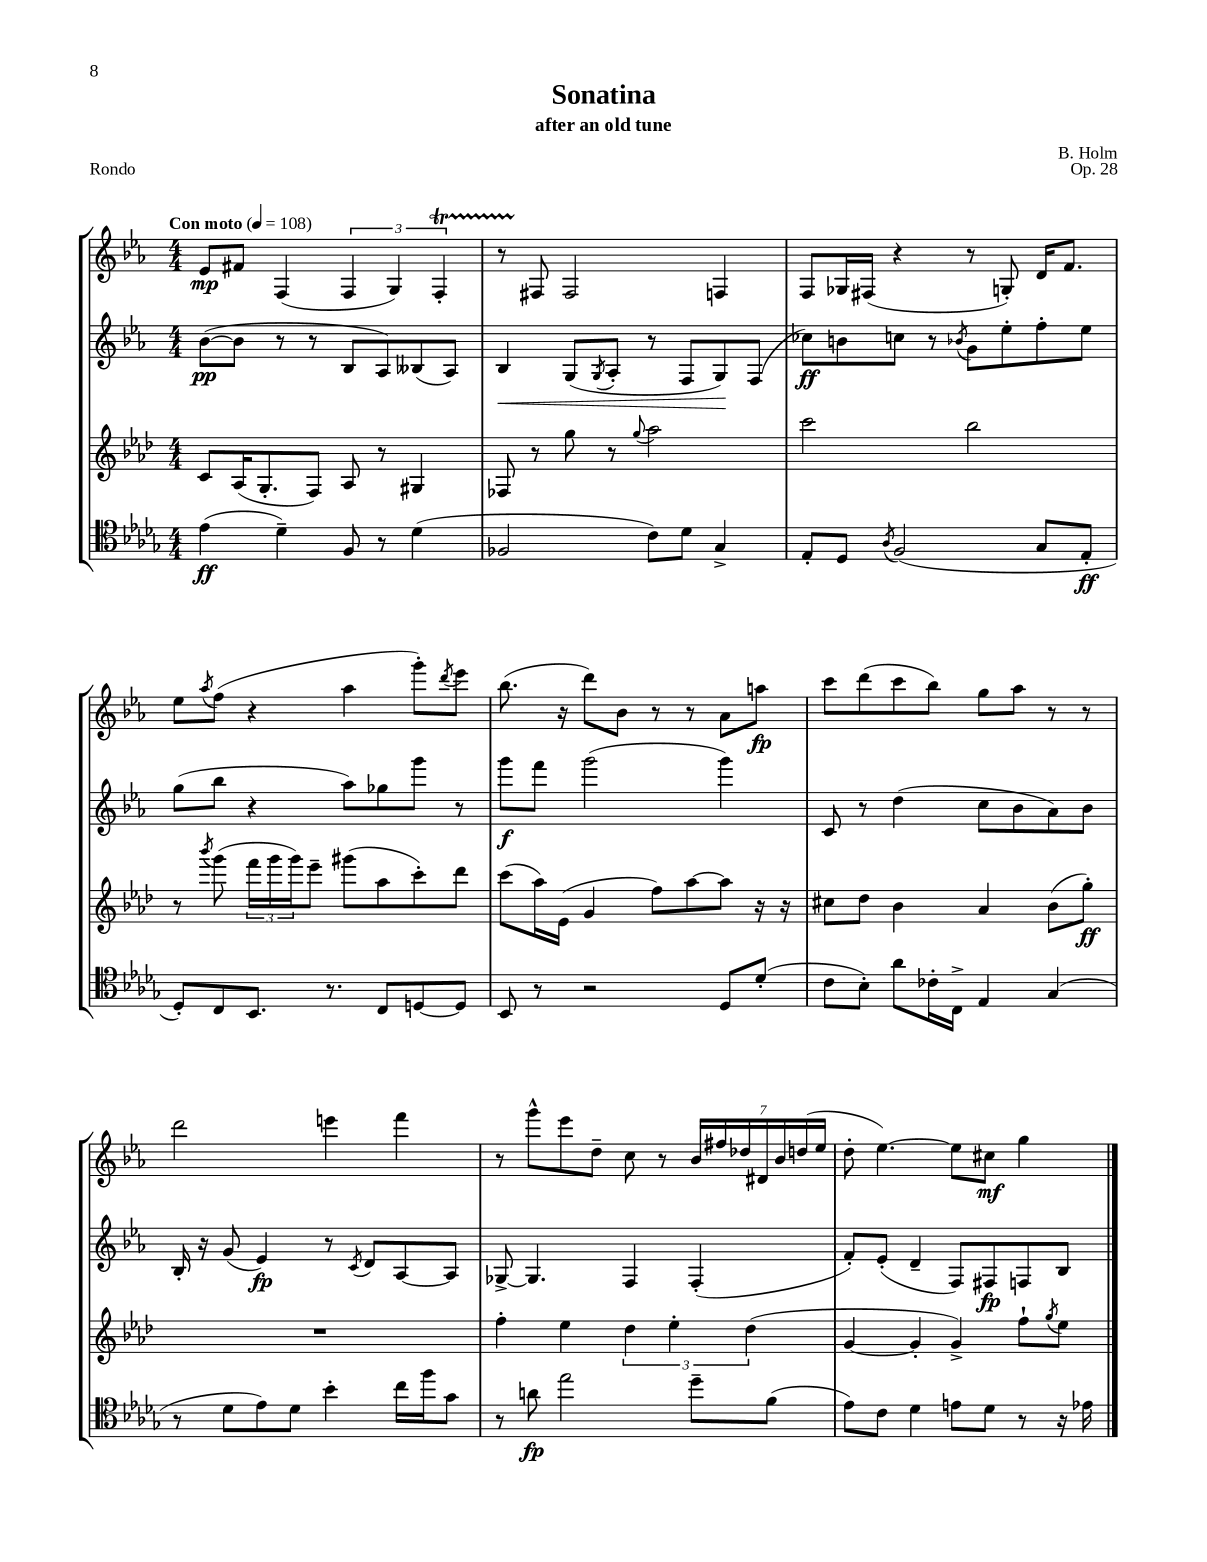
\header { title = "Sonatina" composer = "B. Holm" subtitle = "after an old tune" opus = "Op. 28" piece = "Rondo" }
<<
\new StaffGroup <<
\new Staff = "s0" {
    \clef treble \key ees \major \numericTimeSignature \time 4/4 \tempo "Con moto" 4 = 108
    ees'8\mp fis'8 f4( \tuplet 3/2 { f4 g4) f4-.\startTrillSpan } |
    r8 fis8\stopTrillSpan fis2 f4 |
    f8 ges16 fis16( r4 r8 g8-.) d'16 f'8. |
    ees''8 \acciaccatura { aes''8 } f''8( r4 aes''4 g'''8-.) \acciaccatura { d'''8 } ees'''8 |
    bes''8.( r16 d'''8) bes'8 r8 r8 aes'8 a''8\fp |
    c'''8 d'''8( c'''8 bes''8) g''8 aes''8 r8 r8 |
    d'''2 e'''4 f'''4 |
    r8 g'''8-^ ees'''8 d''8-- c''8 r8 \tuplet 7/4 { bes'16 fis''16 des''16 dis'16 bes'16 d''16( ees''16 } |
    d''8-. ees''4.~) ees''8 cis''8\mf g''4 \bar "|." |
}
\new Staff = "s1" {
    \clef treble \key ees \major \numericTimeSignature \time 4/4
    bes'8~\pp( bes'8 r8 r8 bes8 aes8) beses8( aes8) |
    bes4\< g8( \acciaccatura { g8 } aes8-. r8 f8 g8\!) f8( |
    ces''8\ff) b'8 c''8 r8 \acciaccatura { bes'8 } g'8 ees''8-. f''8-. ees''8 |
    g''8( bes''8 r4 aes''8) ges''8 g'''8 r8 |
    g'''8\f f'''8 g'''2( g'''4) |
    c'8 r8 d''4( c''8 bes'8 aes'8) bes'8 |
    bes16-. r16 g'8( ees'4\fp) r8 \acciaccatura { c'8 } d'8 aes8~ aes8 |
    ges8~-> ges4. f4 f4-.( |
    f'8-.) ees'8-.( d'4-- f8) fis8\fp f8 bes8 \bar "|." |
}
\new Staff = "s2" {
    \clef treble \key aes \major \numericTimeSignature \time 4/4
    c'8 aes16( g8.-. f8) aes8 r8 gis4 |
    fes8 r8 g''8 r8 \appoggiatura { g''8 } aes''2 |
    c'''2 bes''2 |
    r8 \acciaccatura { bes'''8 } g'''8( \tuplet 3/2 { f'''16 g'''16 g'''16) } ees'''8-- gis'''8( aes''8 c'''8-.) des'''8 |
    c'''8( aes''16) ees'16( g'4 f''8) aes''8~ aes''8 r16 r16 |
    cis''8 des''8 bes'4 aes'4 bes'8( g''8-.\ff) |
    R1 |
    f''4-. ees''4 \tuplet 3/2 { des''4 ees''4-. des''4( } |
    g'4~ g'4-. g'4->) f''8-! \acciaccatura { g''8 } ees''8 \bar "|." |
}
\new Staff = "s3" {
    \clef tenor \key des \major \numericTimeSignature \time 4/4
    ees'4\ff( des'4--) f8 r8 des'4( |
    fes2 c'8) des'8 ges4-> |
    ees8-. des8 \acciaccatura { aes8 } f2( ges8 ees8-.\ff |
    des8-.) c8 bes,8. r8. c8 d8~ d8 |
    bes,8 r8 r2 des8 des'8-.( |
    c'8 bes8-.) aes'8 ces'16-. c16-> ees4 ges4( |
    r8 des'8 ees'8) des'8 bes'4-. c''16 f''16 ges'8 |
    r8 a'8\fp ees''2 des''8-- f'8( |
    ees'8) c'8 des'4 e'8 des'8 r8 r16 ees'16 \bar "|." |
}
>>
>>
\layout { \context { \Score \remove "Bar_number_engraver" } }
